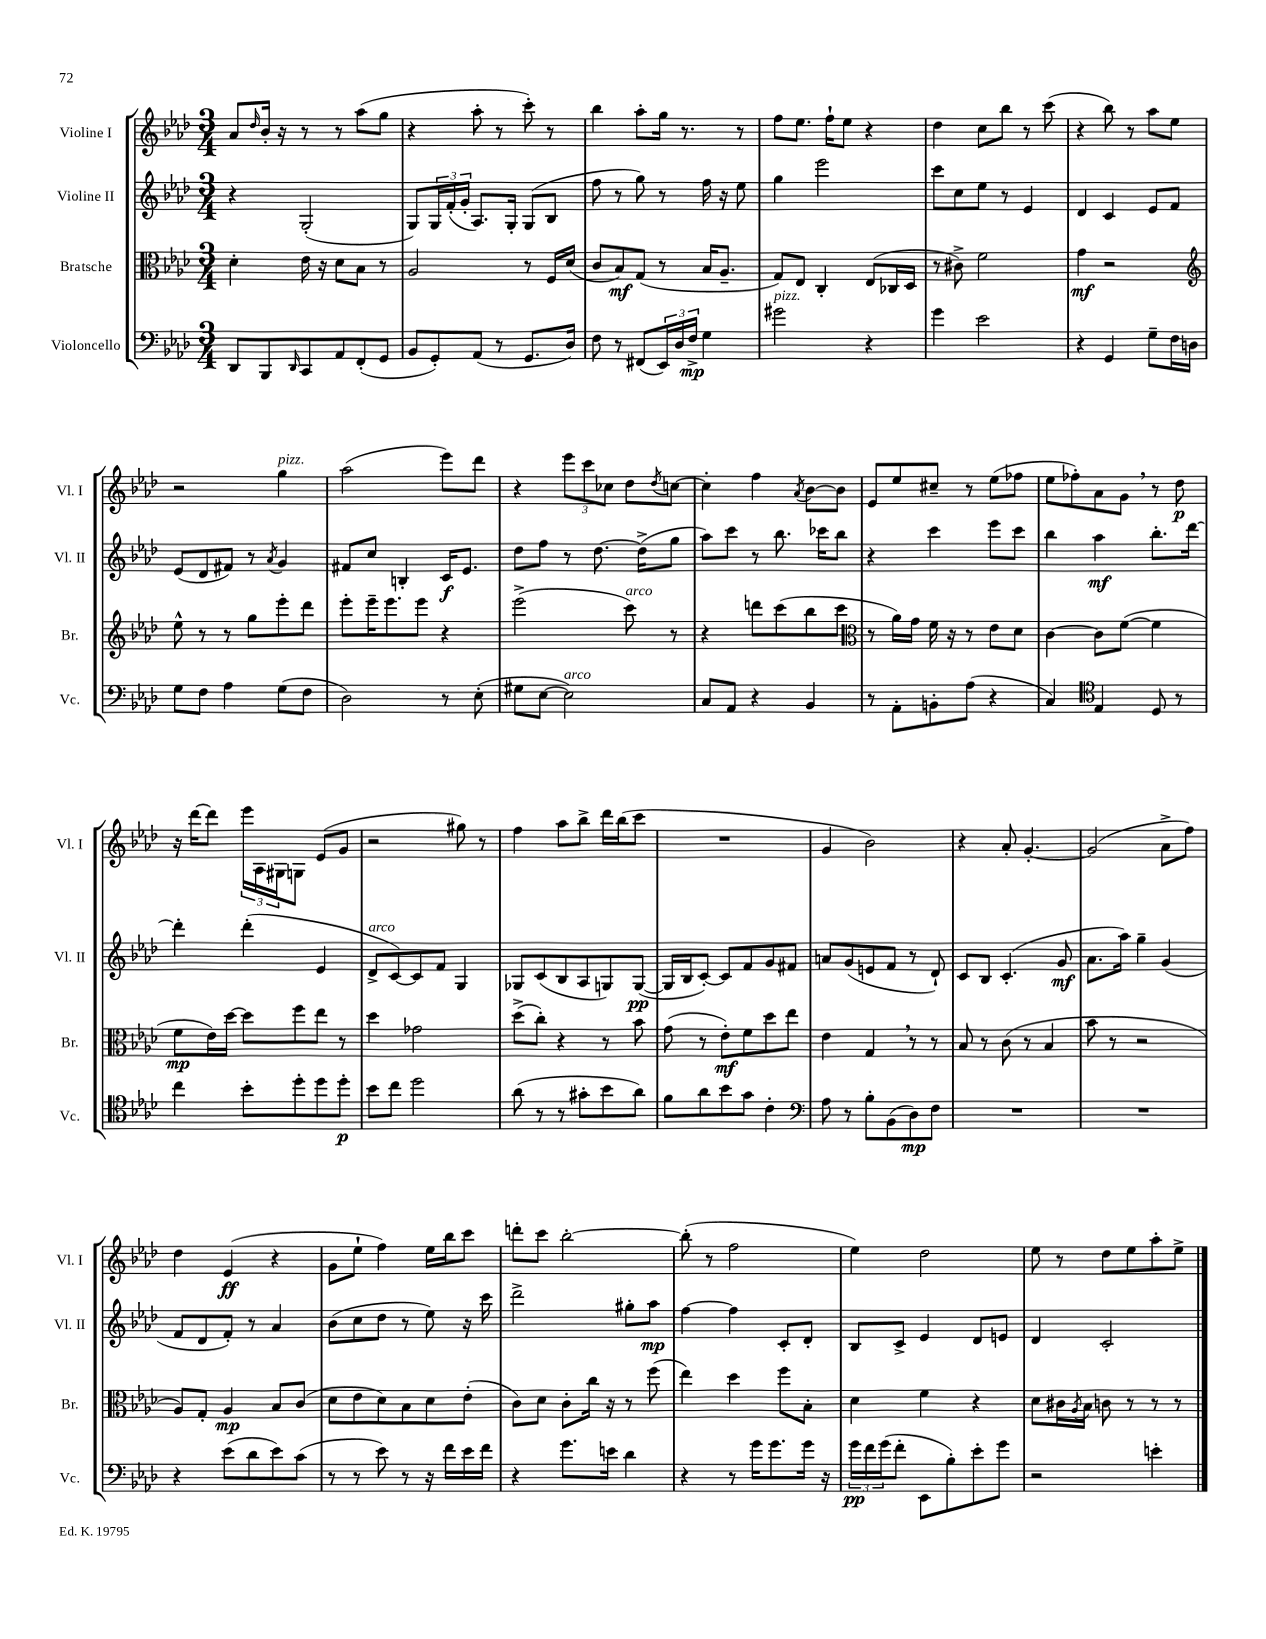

**kern	**kern	**kern	**kern
*staff4	*staff3	*staff2	*staff1
*clefF4	*clefC3	*clefG2	*clefG2
*k[b-e-a-d-]	*k[b-e-a-d-]	*k[b-e-a-d-]	*k[b-e-a-d-]
*M3/4	*M3/4	*M3/4	*M3/4
8DD-/L	4d-'\	4r	8a-/L
.	.	.	16qqdd-/
8BBB-/	.	.	16b-'/Jk
.	.	.	16r
16qqDD-/	.	.	.
8CC/	16e-\	(2G'/	8r
.	16r	.	.
8AA-/	8d-\L	.	8r
(8FF'/	8B-\J	.	(8aa-\L
8GG/J	8r	.	8gg\J
=	=	=	=
8BB-/L	2A-/	8G/L)	4r
8GG'/)	.	24G/L	.
.	.	(24f'/	.
.	.	24g'/JJ	.
(8AA-/J	.	8.A-/L)	8aa-'\
8r	.	.	8r
.	.	16G'/Jk	.
8.GG/L	8r	(8G/L	8ccc'\)
.	16F/LL	8B-/J	8r
16D-/Jk)	(16d-/JJ	.	.
=	=	=	=
8F\	8c/L	8ff\	4bb-\
8r	8B-/)	8r	.
(8FF#/L	(8G/J	8gg\)	8aa-'\L
24EE-/L)	8r	8r	16gg\Jk
24D-/	.	.	.
.	.	.	8.r
24F^/JJ	.	.	.
4G\	16B-/LK	16ff\	.
.	8.A-~/J	16r	.
.	.	8ee-\	8r
=	=	=	=
2g#\	8G/L)	4gg\	8ff\L
.	8E-/J	.	8.ee-\J
.	4C'/	2eee-\	.
.	.	.	16ff`\LK
.	.	.	8ee-\J
4r	(8E-/L	.	4r
.	16C-/L	.	.
.	16D-/JJ	.	.
=	=	=	=
4g\	8r	8ccc\L	4dd-\
.	8c#^\)	8cc\	.
2e-\	2f\	8ee-\J	8cc\L
.	.	8r	8bb-\J
.	.	4e-/	8r
.	.	.	(8ccc\
=	=	=	=
4r	4g\	4d-/	4r
4GG/	2r	4c/	8bb-\)
.	.	.	8r
8G~\L	.	8e-/L	8aa-\L
16F\L	.	8f/J	8ee-\J
16D\JJ	.	.	.
=	=	=	=
*	*clefG2	*	*
8G\L	8ee-^^\	(8e-/L	2r
8F\J	8r	8d-/	.
4A-\	8r	8f#/J)	.
.	8gg\L	8r	.
.	.	8qa-/	.
(8G\L	8eee-'\	4g/	4gg\
8F\J	8ddd-\J	.	.
=	=	=	=
2D-\)	8eee-'\L	8f#/L	(2aa-\
.	16eee-~\K	8cc/J	.
.	8.eee-\	.	.
.	.	4B'/	.
.	8eee-\J	.	.
8r	4r	16c/LK	8eee-\L)
.	.	8.e-/J	.
(8E-'\	.	.	8ddd-\J
=	=	=	=
8G#\L	(2eee-^\	8dd-\L	4r
[8E-\J	.	8ff\J	.
2E-\])	.	8r	12eee-\L
.	.	.	12ccc\
.	.	[8.dd-\	.
.	.	.	12cc-\J
.	8ccc\)	.	8dd-\L
.	.	(16dd-^\]LK	.
.	.	.	8qdd-/
.	8r	8gg\J	[8cc\J
=	=	=	=
8C/L	4r	8aa-\L)	4cc'\]
8AA-/J	.	8ccc\J	.
4r	8ddd\L	8r	4ff\
.	(8ccc\	8.bb-\	.
.	.	.	8qa-/
4BB-/	8bb-\	.	[8b-\L
.	.	16ccc-\LK	.
.	8ccc\J	8bb-\J	8b-\]J
=	=	=	=
*	*clefC3	*	*
8r	8r	4r	8e-/L
8AA-'\L	16a-\LL)	.	8ee-/
.	16g\JJ	.	.
8BB'\	16f\	4ccc\	8cc#~/J
.	16r	.	.
(8A-\J	8r	.	8r
4r	8e-\L	8eee-\L	(8ee-\L
.	8d-\J	8ccc\J	8ff-\J
=	=	=	=
4C/)	[4c\	4bb-\	8ee-\L
.	.	.	8ff-'\)
*clefC4	*	*	*
4E-/	8c\]L	4aa-\	8a-\
.	([8f\J	.	8g\J
8D-/	4f\]	8.bb-'\L	8r
8r	.	.	8dd-\
.	.	[16ddd-\Jk	.
=	=	=	=
4cc\	8f\L	4ddd-'\]	16r
.	.	.	[16ddd-\LK
.	16e-\L)	.	8ddd-\]J
.	[16dd-\JJ	.	.
8b-'\L	8dd-\]L	(4ddd-'\	24eee-\LL
.	.	.	24A-\
.	.	.	24G#\J
8dd-'\	8ff\	.	8G\J
8dd-\	8ee-\J	4e-/	(8e-/L
8dd-'\J	8r	.	8g/J
=	=	=	=
8b-\L	4dd-\	8d-^/L	2r
8cc\J	.	[8c/)	.
2dd-\	2g-\	8c/]	.
.	.	8f/J	.
.	.	4G/	8gg#\)
.	.	.	8r
=	=	=	=
(8a-\	(8dd-^\L	8G-/L	4ff\
8r	8cc'\J)	(8c/	.
8r	4r	8B-/	8aa-\L
8g#'\L	.	8A-/	8bb-^\J
8b-\	8r	8G/)	16ddd-\LL
.	.	.	(16bb-\J
8a-\J)	8b-\	([8G/J	8ccc\J
=	=	=	=
8f\L	(8g\	16G/]LL	2.r
.	.	16B-/J	.
8a-\	8r	[8c'/J)	.
8b-\	8e-'\L)	8c/]L	.
8g\J	8f\	8f/	.
4c'\	8dd-\	8g/	.
.	8ee-\J	8f#/J	.
=	=	=	=
*clefF4	*	*	*
8A-\	4e-\	8a/L	4g/
8r	.	(8g/	.
8B-'\L	4G/	8e/	2b-\)
(8BB-\	.	8f/J	.
8D-\)	8r	8r	.
8F\J	8r	8d-`/)	.
=	=	=	=
2.r	8B-/	8c/L	4r
.	8r	8B-/J	.
.	(8c\	(4.c'/	8a-'/
.	8r	.	[4.g'/
.	4B-/	.	.
.	.	8g/	.
=	=	=	=
2.r	8b-\	8.a-\L	(2g/]
.	8r	.	.
.	.	16aa-\Jk)	.
.	2r	4gg~\	.
.	.	(4g/	8a-^\L
.	.	.	8ff\J)
=	=	=	=
4r	8A-/L)	8f/L	4dd-\
.	8G'/J	8d-/	.
(8e-\L	4A-/	8f'/J)	(4e-/
8d-\	.	8r	.
8e-\)	8B-/L	4a-/	4r
(8c\J	(8c/J	.	.
=	=	=	=
8r	8d-\L	(8b-\L	8g\L
8r	8e-\	8cc\	8ee-`\J
8e-\)	8d-\)	8dd-\J	4ff\)
8r	8B-\	8r	.
16r	8d-\	8ee-\)	16ee-\LL
16f\LL	.	.	16bb-\J
16e-\	(8e-'\J	16r	8ccc\J
16f\JJ	.	16ccc\	.
=	=	=	=
4r	8c\L)	2ddd-^\	8ddd'\L
.	8d-\J	.	8ccc\J
8.g\L	8c'\L	.	[2bb-'\
.	16cc\Jk	.	.
16e\Jk	16r	.	.
4d-\	8r	8gg#'\L	.
.	(8ff\	8aa-\J	.
=	=	=	=
4r	4ee-\)	[4ff\	(8bb-'\]
.	.	.	8r
8r	4dd-\	4ff\]	2ff\
16g\LK	.	.	.
8.g\	.	.	.
.	8ff\L	8c'/L	.
16g\Jk	8B-'\J	8d-'/J	.
16r	.	.	.
=	=	=	=
24g\LL	4d-\	8B-/L	4ee-\)
24f\	.	.	.
(24g\J	.	.	.
8f'\J	.	8c^/J	.
8EE-\L	4f\	4e-/	2dd-\
8B-'\)	.	.	.
8e-'\	4r	8d-/L	.
8g\J	.	8e/J	.
=	=	=	=
2r	8d-\L	4d-/	8ee-\
.	16c#\L	.	8r
.	8qA-/	.	.
.	16B-\JJ	.	.
.	8c\	2c'/	8dd-\L
.	8r	.	8ee-\
4e'\	8r	.	8aa-'\
.	8r	.	8ee-^\J
==	==	==	==
*-	*-	*-	*-
